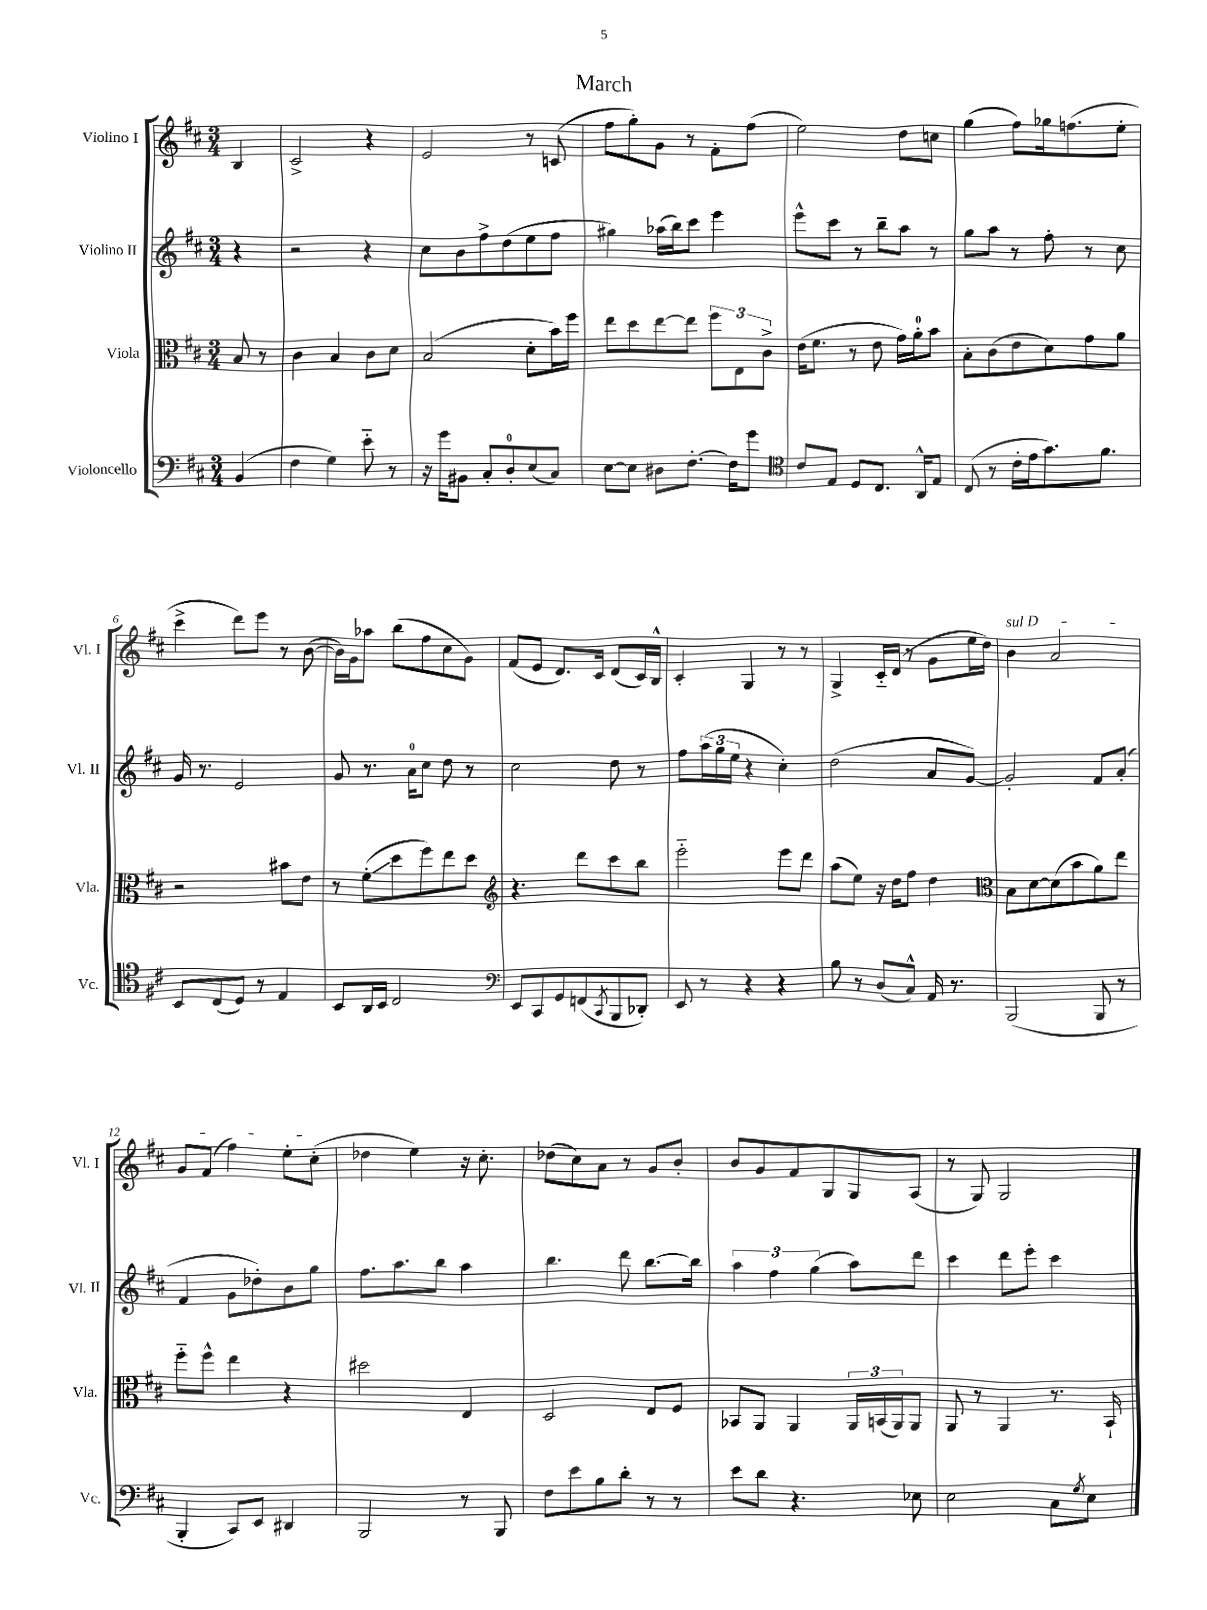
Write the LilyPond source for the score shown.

\header { title = "March" }
<<
\new StaffGroup <<
\new Staff = "s0" \with { instrumentName = "Violino I" shortInstrumentName = "Vl. I" } {
    \clef treble \key d \major \numericTimeSignature \time 3/4 \partial 4
    b4 |
    cis'2-> r4 |
    e'2 r8 c'8( |
    fis''8 g''8-.) g'8 r8 fis'8-. fis''8( |
    e''2) d''8 c''8 |
    g''4( fis''8) ges''16 f''8.( e''8-. |
    cis'''4-> d'''8) e'''8 r8 b'8~( |
    b'16) g'16 aes''8 b''8( fis''8 cis''8 g'8) |
    fis'8( e'8 d'8.) cis'16 d'8( cis'16) b16-^ |
    cis'4-. g4 r8 r8 |
    g4-> cis'16-_ d'16( r8 g'8 e''16 d''16) |
    \once \override TextSpanner.bound-details.left.text = \markup { \italic "sul D" } b'4\startTextSpan a'2 |
    g'8 fis'8( fis''4) e''8-. cis''8-.\stopTextSpan( |
    des''4 e''4) r16 cis''8.-. |
    des''8( cis''8) a'8 r8 g'8 b'8-. |
    b'8 g'8 fis'8 g8 g8 a8( |
    r8 g8) g2 \bar "|." |
}
\new Staff = "s1" \with { instrumentName = "Violino II" shortInstrumentName = "Vl. II" } {
    \clef treble \key d \major \numericTimeSignature \time 3/4 \partial 4
    r4 |
    r2 r4 |
    cis''8 b'8 fis''8-> d''8( e''8 fis''8 |
    gis''4) aes''16( b''16) cis'''8 e'''4 |
    e'''8-^ cis'''8 r8 b''8-- a''8 r8 |
    g''8 a''8 r8 fis''8-. r8 cis''8 |
    g'16 r8. e'2 |
    g'8 r8. a'16-0 cis''8 d''8 r8 |
    cis''2 d''8 r8 |
    fis''8 \tuplet 3/2 { a''16( g''16 e''16 } r4 cis''4-.) |
    d''2( a'8 g'8~) |
    g'2-. fis'8 a'8-.( |
    fis'4 g'8 des''8-.) b'8 g''8 |
    fis''8. a''8. b''8 a''4 |
    b''4. d'''8 b''8.~ b''16 |
    \tuplet 3/2 { a''4 fis''4 g''4( } a''8) d'''8 |
    cis'''4 d'''8 e'''8-. cis'''4 \bar "|." |
}
\new Staff = "s2" \with { instrumentName = "Viola" shortInstrumentName = "Vla." } {
    \clef alto \key d \major \numericTimeSignature \time 3/4 \partial 4
    b8 r8 |
    cis'4 b4 cis'8 d'8 |
    b2( d'8-. b'16) fis''16 |
    e''8 d''8 e''8~ e''8 \tuplet 3/2 { fis''8 e8 cis'8-> } |
    e'16( fis'8. r8 e'8 g'16) a'16-0-. b'8 |
    b8-. cis'8( e'8 d'8) g'8 a'8 |
    r2 bis'8 e'8 |
    r8 fis'8-.\glissando( d''8 fis''8) e''8 d''8 |
    \clef treble r4. d'''8 cis'''8 b''8 |
    e'''2-_ e'''8 d'''8 |
    a''8( e''8) r16 d''16 fis''8 d''4 |
    \clef alto b8 d'8~ d'8( b'8 a'8) e''8 |
    fis''8-_ fis''8-^ e''4 r4 |
    dis''2 e4 |
    d2 e8 fis8 |
    bes,8 a,8 a,4 \tuplet 3/2 { a,16 b,16( a,16) } a,8 |
    a,8 r8 a,4 r8. b,16-! \bar "|." |
}
\new Staff = "s3" \with { instrumentName = "Violoncello" shortInstrumentName = "Vc." } {
    \clef bass \key d \major \numericTimeSignature \time 3/4 \partial 4
    b,4( |
    fis4 g4) e'8-_ r8 |
    r16 g'16 bis,8 cis8-. d8-0-. e8( cis8) |
    e8~ e8 dis8 fis8.~-. fis16 g'8 |
    \clef tenor cis'8 e8 d8 cis8. a,16-^ e8 |
    cis8( r8 cis'16-. e'16 g'8.) fis'8. |
    b,8 cis8( d8) r8 e4 |
    b,8 a,16 b,16 cis2 |
    \clef bass e,8 cis,8 g,8 f,8( \acciaccatura { cis,8 } b,,8 des,8-.) |
    e,8 r8 r4 r4 |
    b8 r8 d8( cis8-^) a,16 r8. |
    b,,2( b,,8 r8 |
    b,,4-. cis,8) e,8 dis,4 |
    b,,2 r8 b,,8 |
    fis8 e'8 b8 d'8-. r8 r8 |
    e'8 d'8 r4. ees8 |
    e2 cis8 \acciaccatura { g8 } e8 \bar "|." |
}
>>
>>
